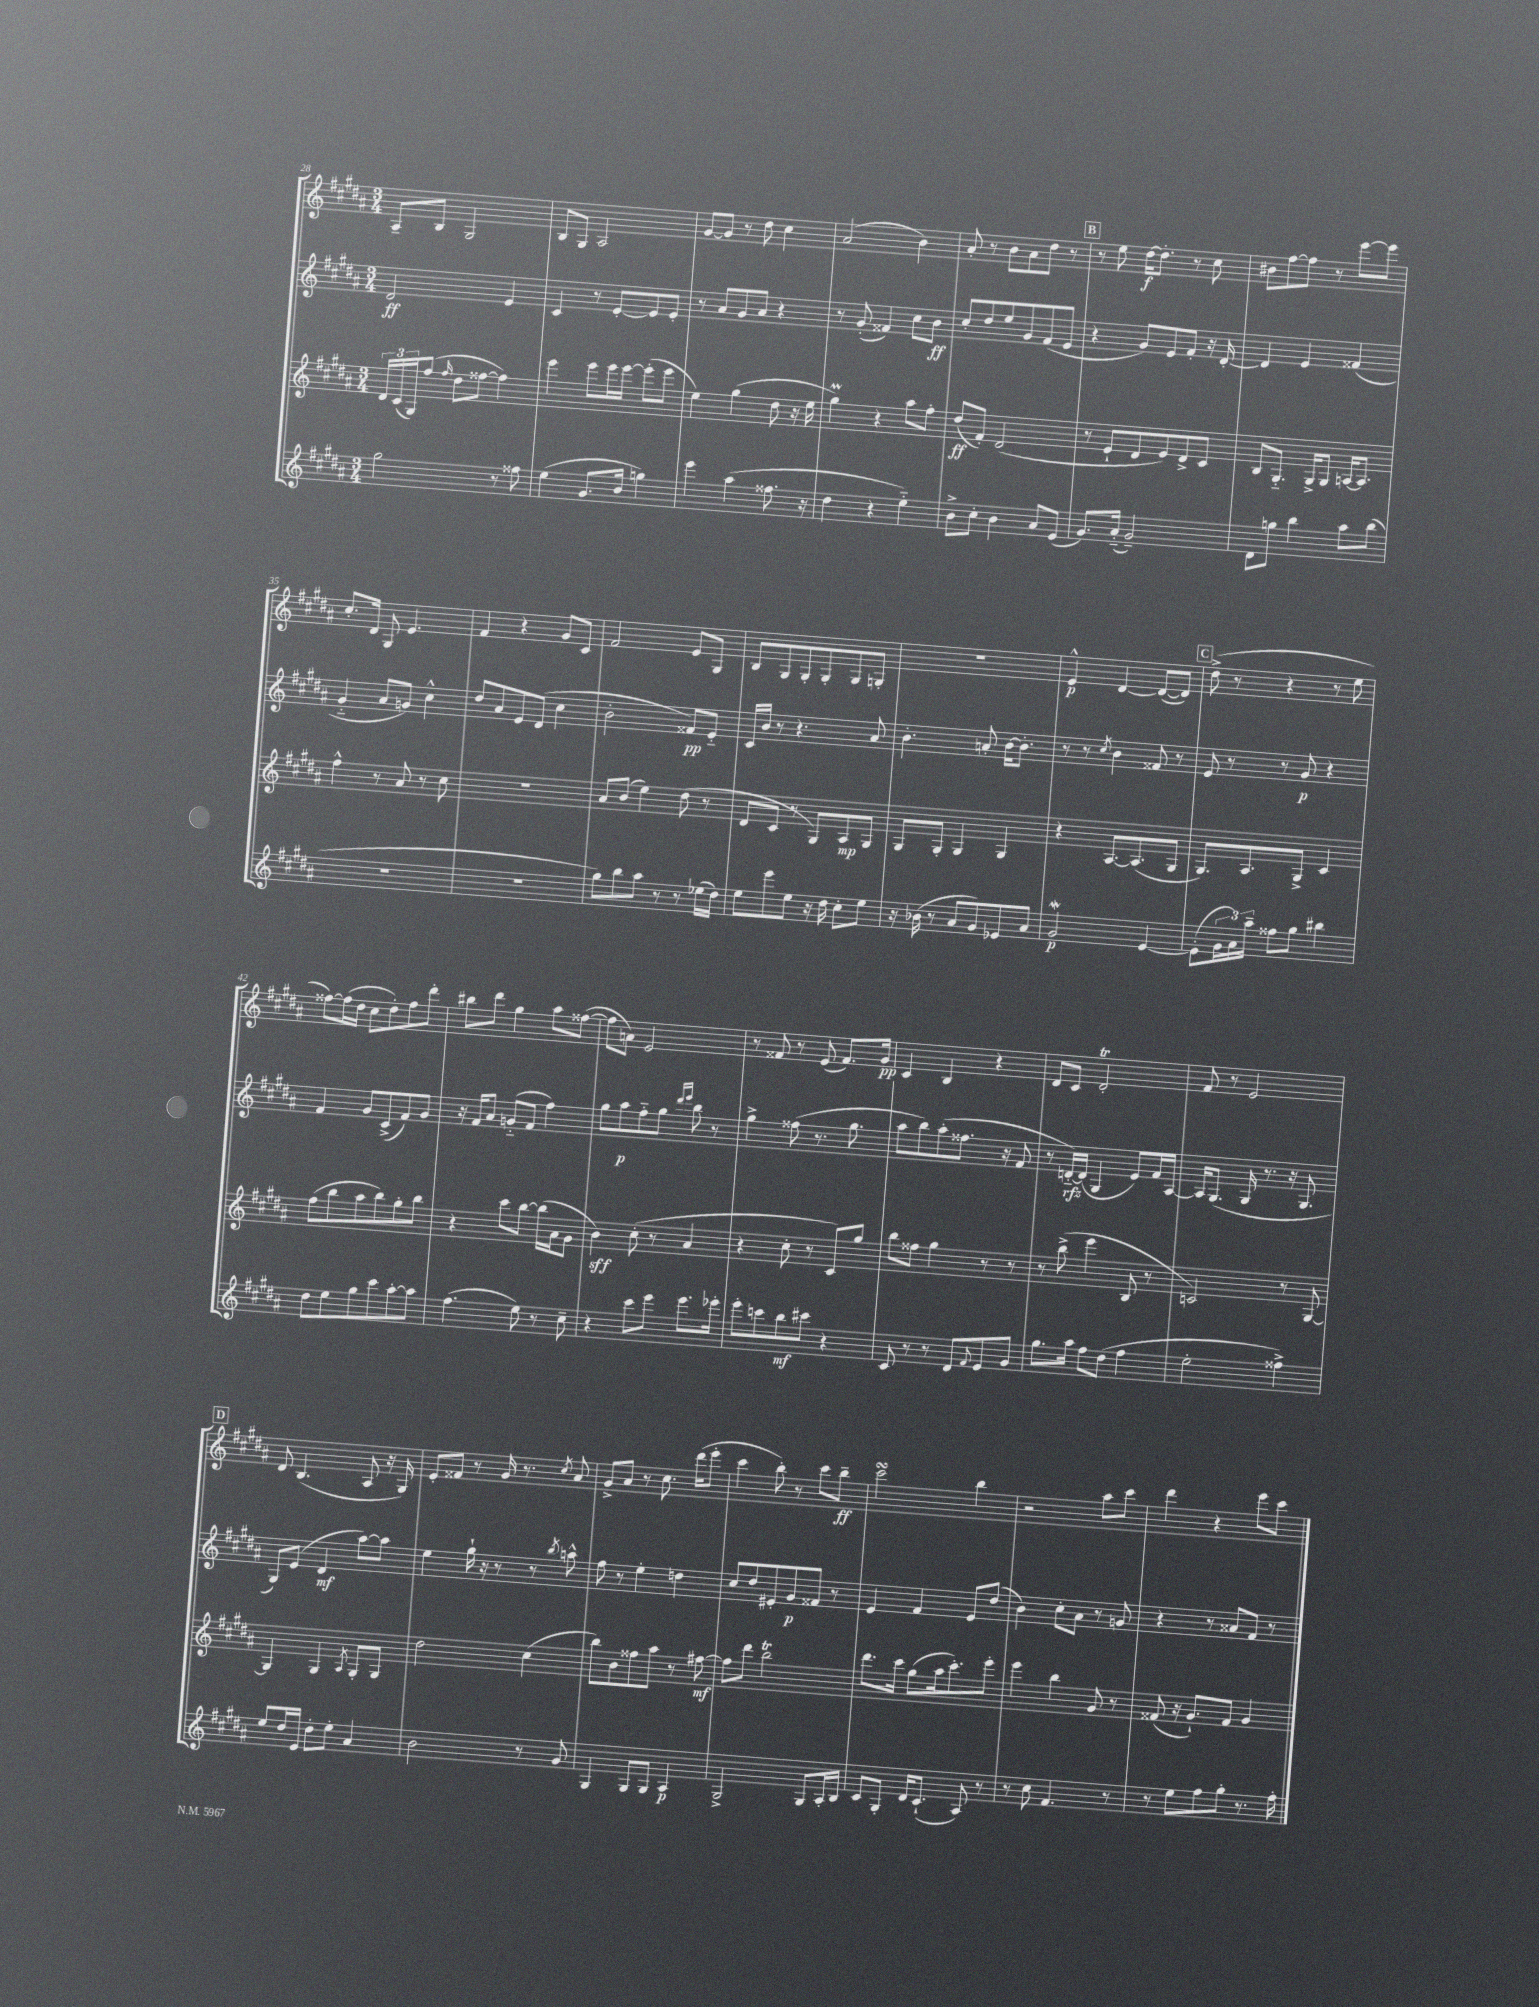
<<
\new StaffGroup <<
\new Staff = "s0" {
    \clef treble \key b \major \numericTimeSignature \time 3/4
    ais8-- b8 gis2 |
    b8 gis8 ais2 |
    gis'8~ gis'8 r8 dis''8 cis''4 |
    ais'2( b'4) |
    ais'8-. r8 b'8 ais'8 dis''8 r8 |
    \mark \markup { \box "B" } r8 e''8 dis''16~\f dis''8.-. r8 cis''8 |
    bis'8 fis''8~ fis''8 r8 e'''8~ e'''8 |
    cis''8.-. dis'16 gis8 e'4. |
    fis'4 r4 gis'8 cis'8 |
    fis'2 e'8 gis8 |
    b8 gis8 gis8-. gis8-. gis8 g8-. |
    R2. |
    e'4-^\p dis'4~ dis'8~( dis'8) |
    \mark \markup { \box "C" } dis''8->( r8 r4 r8 e''8 |
    fisis''8~) fisis''16( dis''16 cis''8 dis''8-.) fisis''8 dis'''8-. |
    bis''8 dis'''8 gis''4 ais''8 fisis''8~( |
    fisis''8 a'8) e'2 |
    r8 fisis'8 r8 e'8( fisis'8.) gis'16\pp |
    cis'4 b4 r4 |
    dis'8 cis'8 dis'2-.\trill |
    fis'8 r8 e'2 |
    \mark \markup { \box "D" } dis'8 b4.( ais8 r16 gis16) |
    e'8-. fisis'8 r8 gis'16 r8. \acciaccatura { cis''8 } ais'8 |
    gis'8-> ais'8 r8 cis''8. dis'''16( e'''8-. |
    cis'''4 b''8-.) r8 cis'''8 b''8--\ff |
    cis'''2\turn b''4 |
    r2 ais''8 cis'''8 |
    dis'''4 r4 e'''8 cis'''8 \bar "|." |
}
\new Staff = "s1" {
    \clef treble \key b \major \numericTimeSignature \time 3/4
    dis'2\ff e'4 |
    cis'4 r8 e'8~-. e'8 e'8-. |
    r8 ais'8 gis'8 ais'8 r4 |
    r8 gis'8-.( fisis'4) cis''8 b'8\ff |
    cis''8-. dis''8 e''8 gis'8 fis'8( e'8 |
    \mark \markup { \box "B" } r4 gis'8) e'8 fis'8-. r16 dis'16~-. |
    dis'4 e'4 fisis'4( |
    gis'4-_ ais'8 g'8) cis''4-^ |
    dis''8 ais'8 e'8 dis'8( cis''4 |
    b'2-. fisis'8\pp) e'8-_ |
    cis'16 b'16 r8 r4. ais'8 |
    b'4.-. a'8-. b'16~ b'8.-. |
    r8 r8 \acciaccatura { cis''8 } b'4 fisis'8 r8 |
    \mark \markup { \box "C" } e'8 r8 r8 gis'8\p r4 |
    fis'4 gis'8 cis'8->( fis'8) gis'8 |
    r16 fis'16 ais'8 g'8-_( fis'8 fis''4) |
    gis''8 ais''8\p fis''8-_ gis''8 \grace { dis'''16 e'''16 } b''8 r8 |
    gis''4-> fisis''8( r8. gis''8. |
    ais''8 b''8) ais''8-.( fisis''8. r16 fis'8 |
    r8 d'16~-_\rfz) d'16( gis4 e'8) fis'16 ais16~ |
    ais16 gis8.( gis16 r8. r16 gis8. |
    \mark \markup { \box "D" } gis8) e'8( dis'4\mf ais''8~) ais''8 |
    e''4 gis''16-! r16 r8 r8 \acciaccatura { b''8 } a''8-^ |
    fis''8 r8 e''4-. d''4 |
    cis''8 dis''8 eis'8-. gis'8\p fisis'8 r8 |
    e'4 fis'4 e'8 dis''8( |
    b'4) cis''8-. ais'8 r8 g'8 |
    r4 r8 aisis'8 fis'8 r8 \bar "|." |
}
\new Staff = "s2" {
    \clef treble \key b \major \numericTimeSignature \time 3/4
    \tuplet 3/2 { dis'16 cis'16( gis16) } fis''8( \grace { fis''16 } dis''8 fisis''8~ fisis''4) |
    e'''4 e'''8 e'''16 e'''16~ e'''8-.( e'''8 |
    e''4) gis''4( dis''8 r16 e''16 |
    gis''4\prall) r4 ais''8 fis''8-. |
    dis''8\ff( fis'8-.) dis'2( |
    \mark \markup { \box "B" } r8 e'8-! dis'8 e'8) dis'8-> cis'8 |
    b8 gis8.-_ gis16-> gis8 a16~ a8. |
    fis''4-^ r8 ais'8 r8 cis''8 |
    R2. |
    ais'8 b'8( e''4) dis''8( r8 |
    dis'8 cis'8 r8 gis8) ais8\mp gis8 |
    gis8 gis8-. gis4 gis4 |
    r4 ais8.~ ais8.( gis8 |
    \mark \markup { \box "C" } gis8.) ais8. gis8-> cis'4 |
    fis''8( b''8 ais''8 b''8) gis''8-. b''8 |
    r4 cis'''8 b''8~ b''16( ais'16 gis'8 |
    b'4\sff) cis''8-.( r8 ais'4 |
    r4 cis''8-. r8 cis'8) gis''8 |
    b''8 fisis''8 gis''4 r8 r8 |
    r8 b''8->( e'''4 b8 r8 |
    c'2) r8 gis8~ |
    \mark \markup { \box "D" } gis4 gis4 \acciaccatura { ais8 } gis8-. gis8 |
    dis''2 cis''4( |
    b''8) b'8 fisis''8 ais''8 r8 fis''8~\mf |
    fis''8 dis'''8 b''2\trill |
    dis'''8. cis'''16 gis''8( ais''16 cis'''8.-.) e'''8-. |
    e'''4 b''4 gis'8 r8 |
    fisis'8( r16 gis'8.-!) fisis'8 gis'4 \bar "|." |
}
\new Staff = "s3" {
    \clef treble \key b \major \numericTimeSignature \time 3/4
    gis''2 r8 fisis''8 |
    e''4( gis'8. b'16 g''4) |
    e'''4 ais''4( fisis''8. r16 |
    dis''4 r4 e''4-_) |
    b'8-> cis''8-. b'4 ais'8 e'8( |
    \mark \markup { \box "B" } gis'8.) ais'16-_( gis'2--) |
    dis'8 g''8 b''4 ais''8 b''8( |
    R2. |
    R2. |
    gis''8) b''8 ais''8 r8 r8 ees''16( dis''16) |
    e''8 e'''8 e''8 r16 dis''16 cis''8-. e''8 |
    r16 bes'16( r8 ais'8 gis'8) ees'8 ais'8 |
    gis'2\mordent\p e'4~ |
    \mark \markup { \box "C" } e'8-.( \tuplet 3/2 { gis'16 ais'16) ais''16-- } fisis''8 gis''8 bis''4 |
    dis''8 e''8 gis''8 cis'''8 ais''8~-. ais''8 |
    fis''4.( e''8) r8 cis''8-- |
    r4 cis'''8 e'''8 e'''8. ees'''16-. |
    e'''8-. c'''8 b''8\mf cis'''8 r4 |
    cis'8 r8 r8 dis'8 \appoggiatura { fis'8 } e'8 gis'8 |
    gis''8. ais''16 fis''8 dis''8( fis''4 |
    e''2-. fisis''4->) |
    \mark \markup { \box "D" } e''8 dis''16 e'16 dis''8-. e''8-. ais'4 |
    b'2 r8 gis'8 |
    gis4 gis8 gis8 ais4\p |
    gis2-> gis8 ais16-. b16 |
    cis'8 gis8-. dis'16 cis'8.-!( ais8) r8 |
    r8 cis''8 fis'4. r8 |
    r8 e''8 fis''8 gis''8-. r8. fis''16-. \bar "|." |
}
>>
>>
\layout { \context { \Score currentBarNumber = #28 } }
